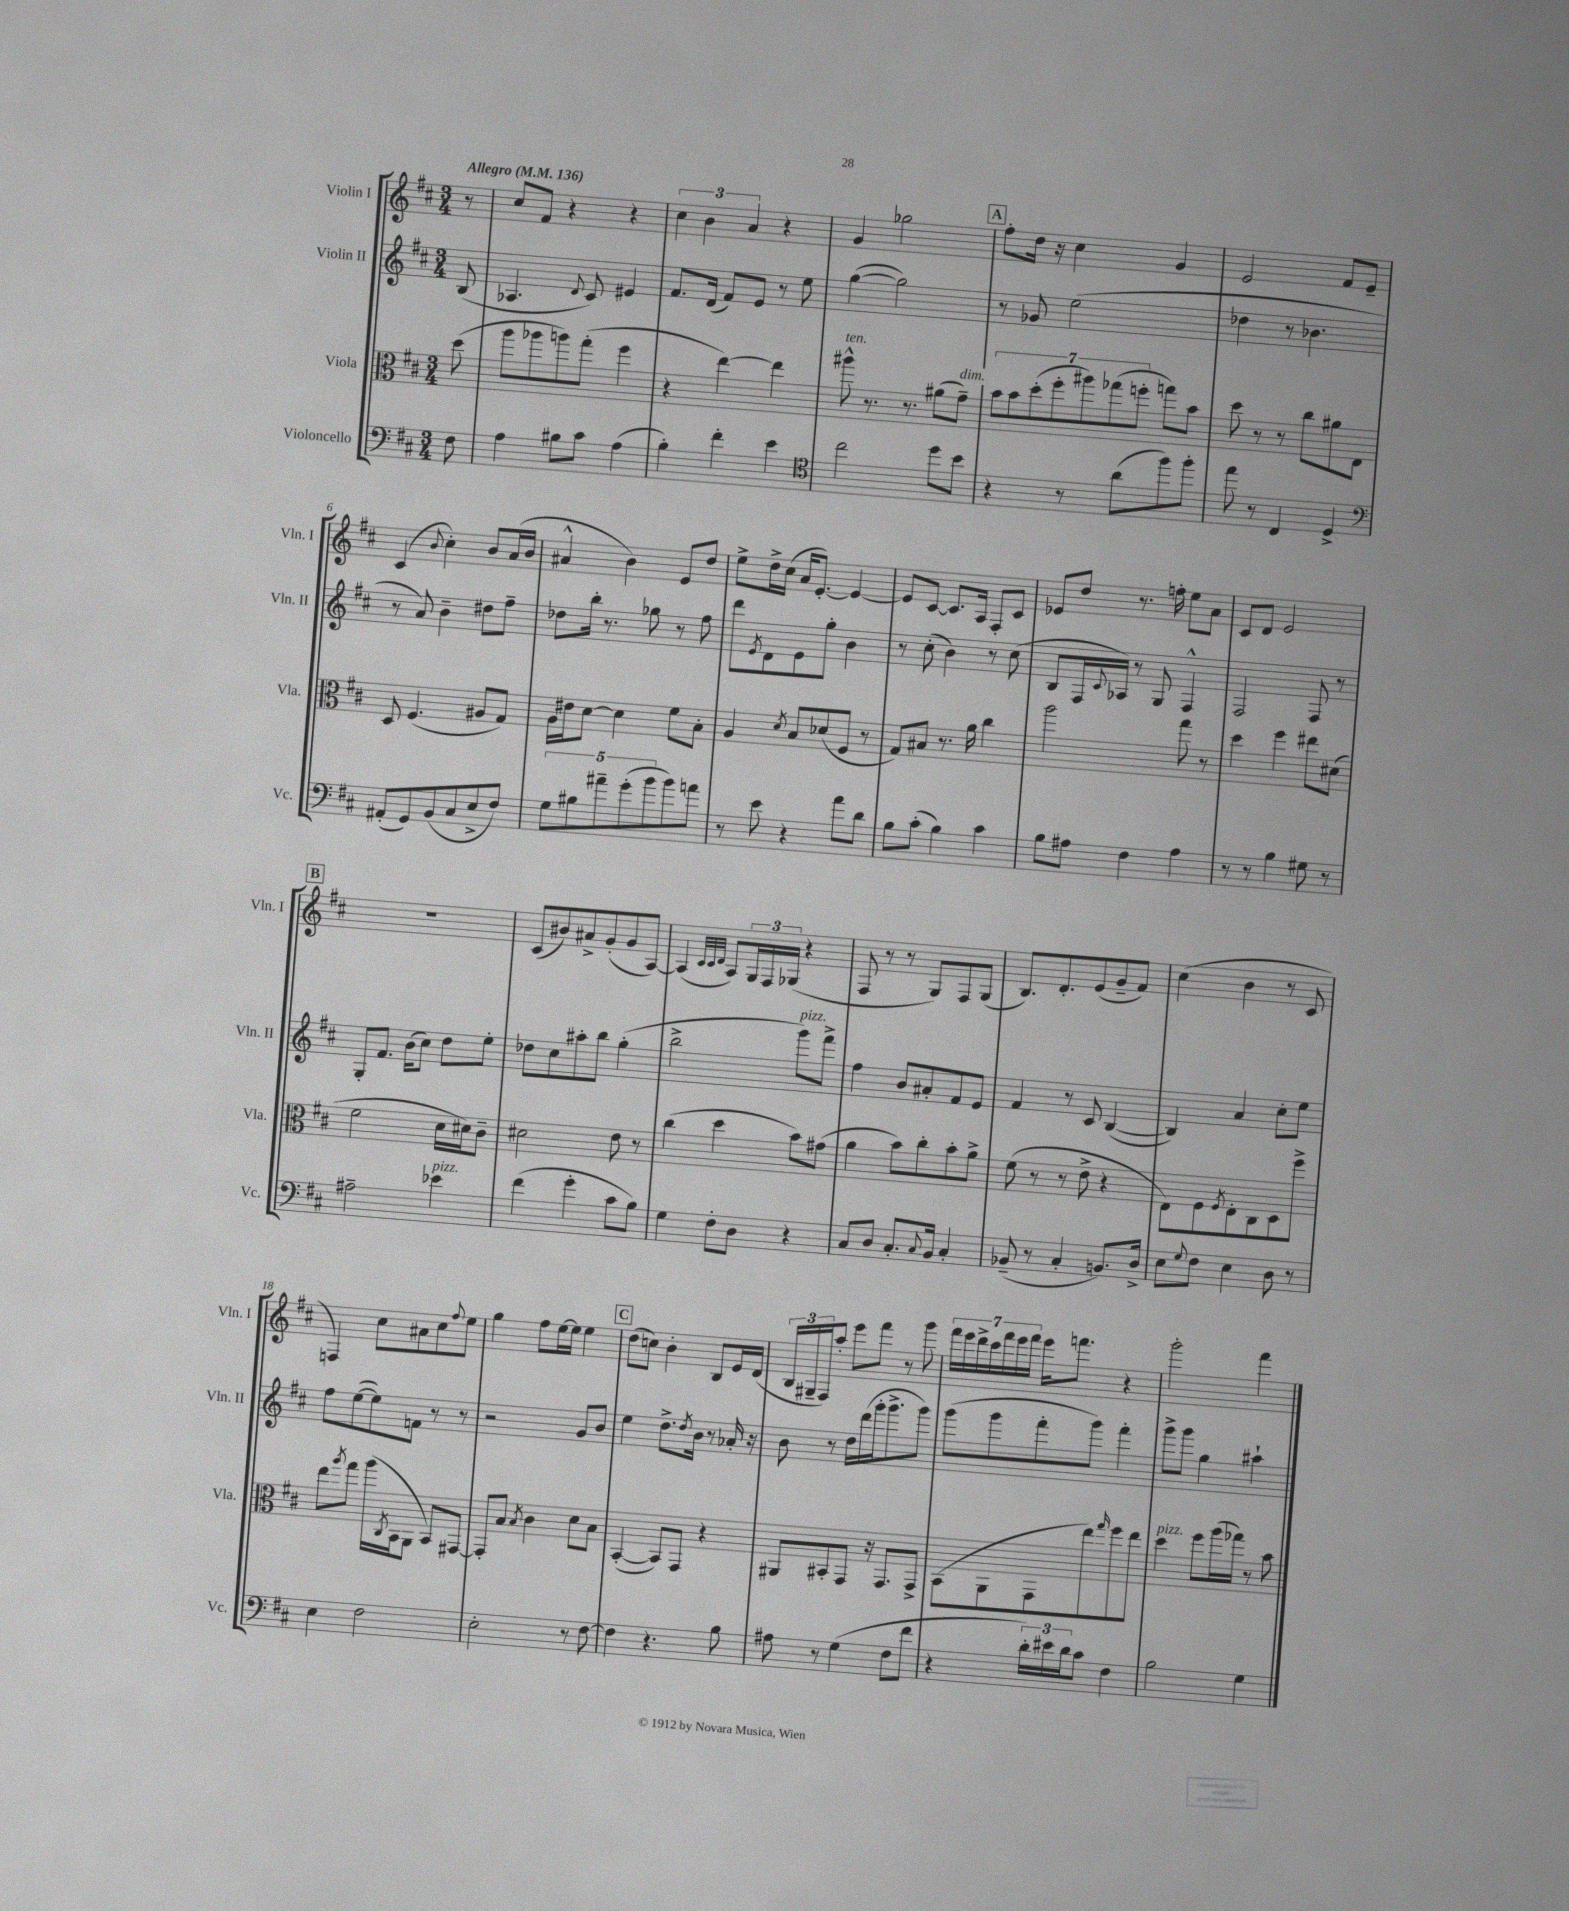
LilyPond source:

<<
\new StaffGroup <<
\new Staff = "s0" \with { instrumentName = "Violin I" shortInstrumentName = "Vln. I" } {
    \clef treble \key d \major \numericTimeSignature \time 3/4 \partial 8 \tempo "Allegro" 4 = 136
    r8 |
    cis''8 fis'8 r4 r4 |
    \tuplet 3/2 { cis''4 b'4 a'4 } r4 |
    g'4 ges''2 |
    \mark \markup { \box "A" } fis''8-. d''16 r16 cis''4 g'4 |
    e'2 fis'8 e'8-- |
    cis'4( \appoggiatura { b'8 } cis''4-.) b'8 a'16( b'16 |
    ais'4-^ b'4) e'8 d''8 |
    e''8-> d''16-> cis''16( a'16 e'8.~-.) e'4~ |
    e'8 cis'8~ cis'8. a16 fis8-. cis'8 |
    ees'8 d''8 r8. f''16-. e''8 a'8 |
    cis'8 d'8 e'2 |
    \mark \markup { \box "B" } R2. |
    cis'8( bis'8) ais'8-> g'8-.( g'8 a8~) |
    a4( \grace { cis'32 cis'32 d'32 } a8) \tuplet 3/2 { g16 fis16 ges16( } r4 |
    fis8 r8 r8 g8) fis8 g8( |
    b8.) d'8.-. e'8( g'8-- fis'8) |
    cis''4( b'4 r8 cis'8 |
    f4) cis''8 ais'8 cis''8 \appoggiatura { fis''8 } e''8 |
    g''4 fis''8 e''16~ e''16 e''4 |
    \mark \markup { \box "C" } d''8( c''8) b'4-. b8 e'16 d'16( |
    \tuplet 3/2 { b16 gis16-- fis16) } a''8-. e'''8 fis'''8 r8 g'''8 |
    \tuplet 7/4 { fis'''16 e'''16 d'''16-> cis'''16 fis'''16 e'''16 fis'''16 } e'''16 f'''8. r4 |
    g'''2-. fis'''4 \bar "|." |
}
\new Staff = "s1" \with { instrumentName = "Violin II" shortInstrumentName = "Vln. II" } {
    \clef treble \key d \major \numericTimeSignature \time 3/4 \partial 8
    b8( |
    aes4. \appoggiatura { d'8 } cis'8) eis'4 |
    fis'8. d'16( fis'8) e'8 r8 e''8 |
    g''4~( g''2) |
    \mark \markup { \box "A" } r8 ges'8 e''2( |
    des''4 r8 bes'4. |
    r8 a'8) b'4-- dis''8 fis''8-- |
    des''8 b''16-. r8. ges''8 r8 fis''8 |
    d'''8 \acciaccatura { e'8 } d'8 e'8 g''8-. b'4 |
    r8 cis''8-.( b'4) r8 cis''8( |
    b8 fis16 \appoggiatura { cis'8 } aes16) r8 g8 fis4-^ |
    fis2 fis8 r8 |
    \mark \markup { \box "B" } g8-. fis'8. b'16( cis''8) d''8 e''8-. |
    des''8 cis''8 ais''8-. b''8 g''4-.( |
    b''2-> g'''8^\markup { \italic "pizz." }) fis'''8-> |
    fis''4 b'8 ais'8-. fis'8 e'8 |
    fis'4 r8 cis'8 b4~( |
    b4) a'4 cis''8-. e''8 |
    fis''8 e''8~( e''8) f'8 r8 r8 |
    r2 g'8 b'8 |
    \mark \markup { \box "C" } e''4 d''8.-> \acciaccatura { d''8 } b'16 r8 aes'16-. r16 |
    b'8 r8 d''16 d'''16( g'''16-. g'''8.-> g'''8) |
    g'''8( g'''8 fis'''8-. g'''8) fis'''4-. |
    g'''8-> g'''8 g''4 ais''4-! \bar "|." |
}
\new Staff = "s2" \with { instrumentName = "Viola" shortInstrumentName = "Vla." } {
    \clef alto \key d \major \numericTimeSignature \time 3/4 \partial 8
    d''8( |
    a''8 aes''8 a''8) g''8-.( fis''4 |
    r4 e''4~) e''4 |
    ais''8-^^\markup { \italic "ten." } r8. r8. ais'8( g'8--^\markup { \italic "dim." }) |
    \mark \markup { \box "A" } \tuplet 7/4 { b'8 b'8 d''8-.( fis''8-. ais''8) ges''8( f''8-. } g''8) b'8 |
    d''8 r8 r8 cis''8 ais'8 e8 |
    d8 fis4.( ais8 g8) |
    a16 eis'16 d'8~ d'4 fis'8 b8-. |
    a4 \acciaccatura { d'8 } b8 des'8( fis8 r8 |
    g8) bis8 r8. a'16 cis''4 |
    a''2 g''8 r8 |
    d''4 fis''4 eis''8 dis'8( |
    \mark \markup { \box "B" } fis'2 d'16 dis'16) cis'8-- |
    dis'2 e'8 r8 |
    cis''4( d''4 b'8) gis'8( |
    a'4 b'8) cis''8-. b'8-. a'8-> |
    fis'8( r8 r8 e'8-> r4 |
    e8) fis8 \acciaccatura { fis8 } e8-. cis8 d8 fis''8-> |
    e''8 \acciaccatura { a''8 } g''8 a''16( \acciaccatura { cis8 } b,16 a,8 b,8) gis,8~ |
    gis,8-. b8 \acciaccatura { b8 } cis'4 d'8 b8 |
    \mark \markup { \box "C" } b,4~-.( b,8) g,8 r4 |
    ais,8 bis,8-. g,8 r16 g,8. g,8-> |
    b,8( a,8 g,8 e''8) \grace { g''16 } fis''8 e''8 |
    d''4^\markup { \italic "pizz." } fis''8 a''16( ges''16) r8 b'8 \bar "|." |
}
\new Staff = "s3" \with { instrumentName = "Violoncello" shortInstrumentName = "Vc." } {
    \clef bass \key d \major \numericTimeSignature \time 3/4 \partial 8
    fis8 |
    a4 bis8 cis'8 a4( |
    b4-.) fis'4-. e'4 |
    \clef tenor cis''2 d''8 b'8 |
    \mark \markup { \box "A" } r4 r8 a'8( fis''8) fis''8-. |
    e''8 r8 cis4 d4-> |
    \clef bass ais,8-.( g,8) b,8( cis8 e8-> fis8) |
    \tuplet 5/4 { g8 bis8 ais'8-- g'8-.( b'8 } b'8) a'8 |
    r8 e'8 r4 a'8 d'8 |
    b8 cis'8-.( b4) cis'4 |
    b8 ais8 fis4 ais4 |
    r8 r8 b4 gis8 r8 |
    \mark \markup { \box "B" } ais2-- ees'4^\markup { \italic "pizz." } |
    fis'4( g'4-. cis'8 b8) |
    g4 fis8-. d8 r4 |
    cis8 d8 cis8.-. \appoggiatura { cis8 } b,16 cis4-. |
    bes,8--( r8 cis4-. b,8.) d16-> |
    e8 \appoggiatura { g8 } fis8 e4 d8 r8 |
    e4 fis2 |
    e2-. r8 fis8~ |
    \mark \markup { \box "C" } fis4 r4. b8 |
    ais8 r8 g4( fis8 fis'8 |
    r4 \tuplet 3/2 { d'16-.) eis'16 d'16 } cis'8 fis4 |
    b2 g4 \bar "|." |
}
>>
>>
